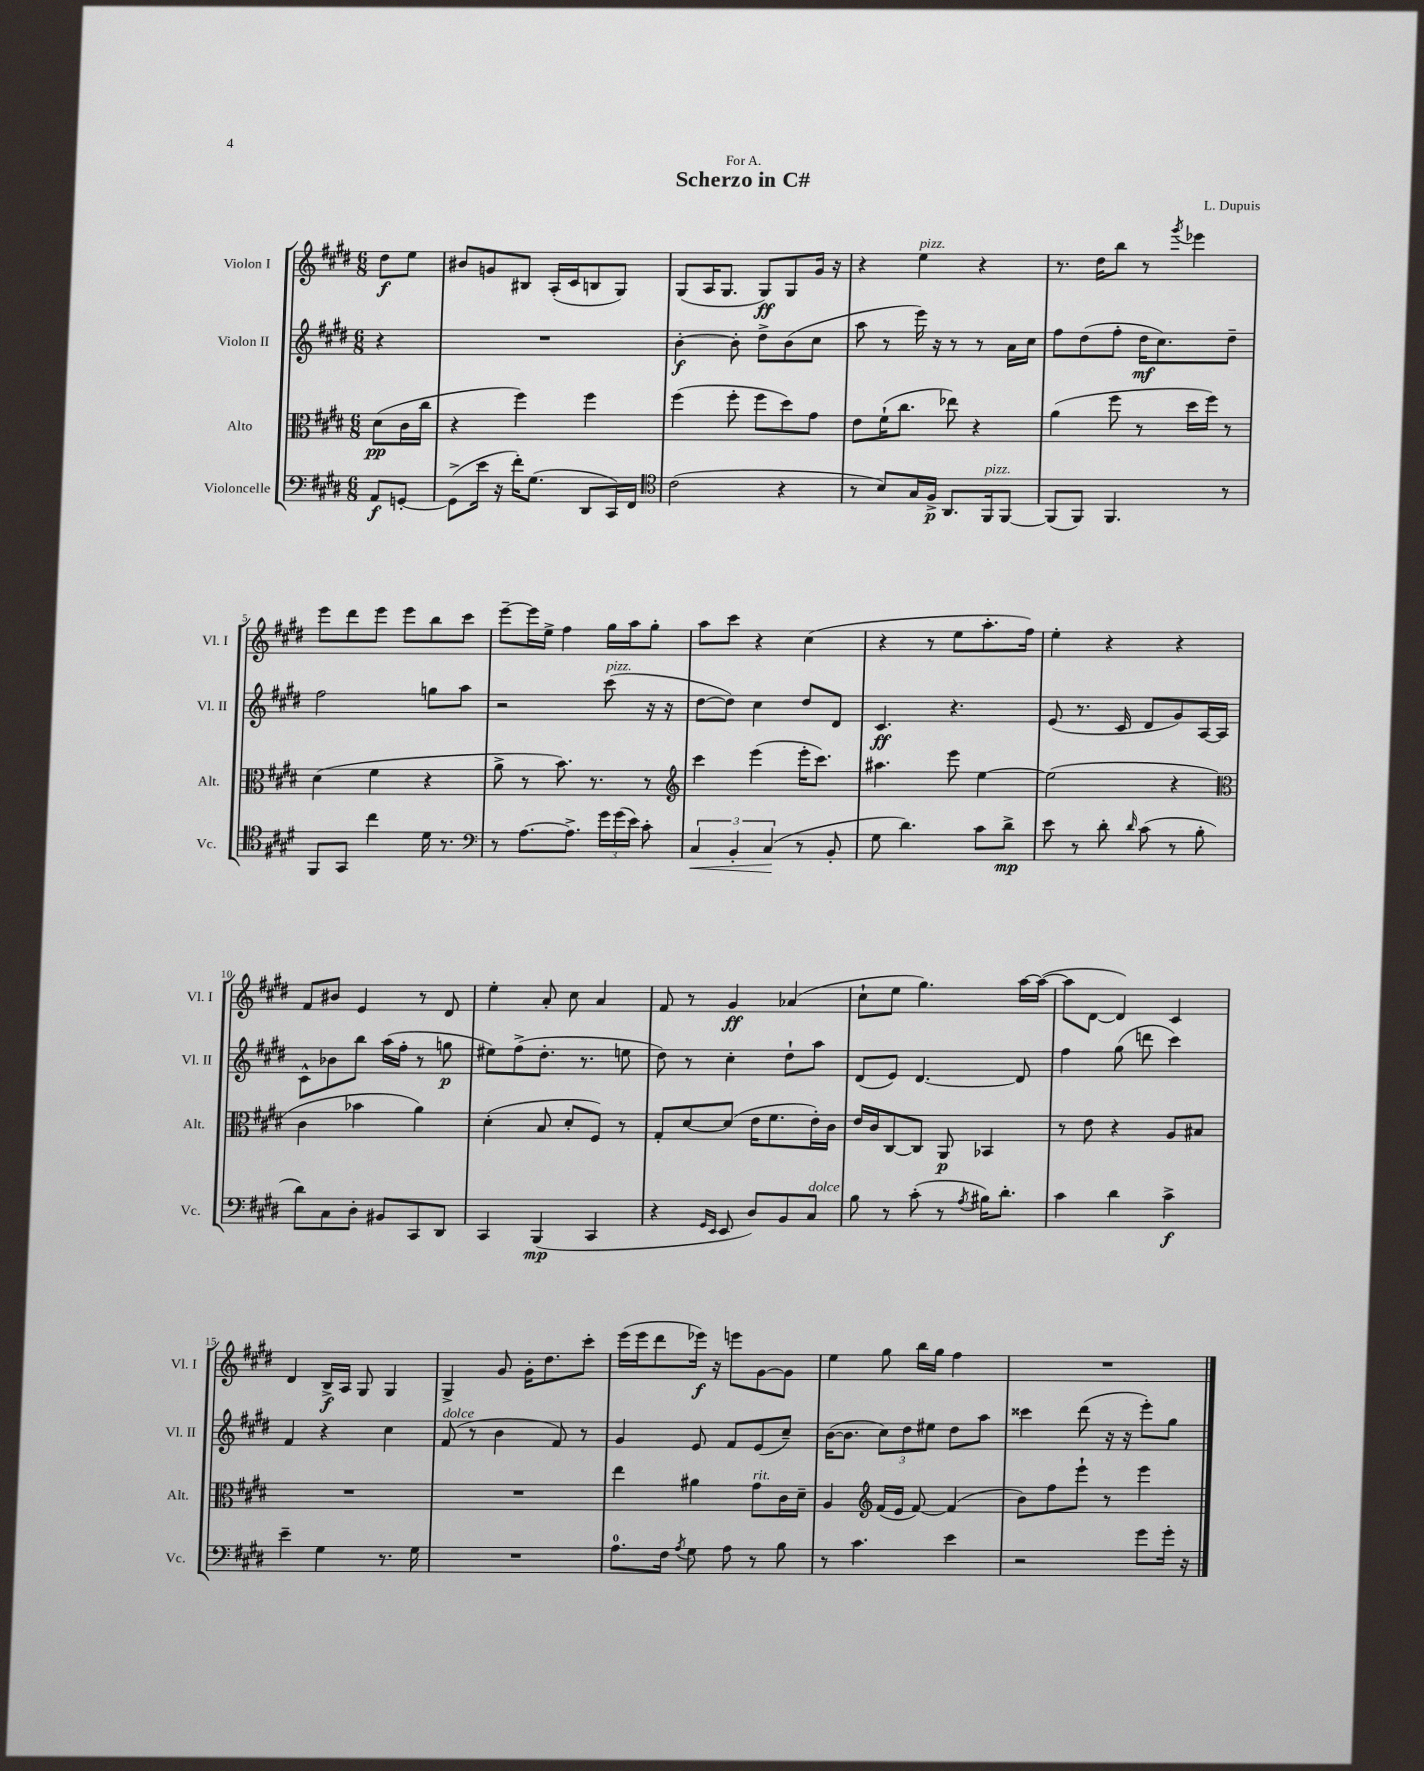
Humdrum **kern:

**kern	**kern	**kern	**kern
*staff4	*staff3	*staff2	*staff1
*clefF4	*clefC3	*clefG2	*clefG2
*k[f#c#g#d#]	*k[f#c#g#d#]	*k[f#c#g#d#]	*k[f#c#g#d#]
*M6/8	*M6/8	*M6/8	*M6/8
8AA	(8d#	4r	8dd#
[8GG'	16c#	.	8ee
.	16cc#	.	.
=	=	=	=
(8GG^]	4r	2.r	8b#
16e	.	.	8g
16r	.	.	.
16f#')	4ff#)	.	8B#
(8.G#	.	.	.
.	.	.	(16A'
.	.	.	16c#
8DD#	4ff#	.	8B
16CC#)	.	.	8G#)
16FF#	.	.	.
=	=	=	=
*clefC4	*	*	*
(2c#	(4ff#	[4b'	(8G#
.	.	.	16A
.	.	.	8.G#
.	8ff#'	8b']	.
.	8ff#	8dd#^	8G#)
4r	8dd#)	(8b	8G#
.	8g#	8cc#	16g#
.	.	.	16r
=	=	=	=
8r	8e	8aa	4r
8B)	(16f#`	8r	.
.	8.cc#	.	.
16G#	.	16eee)	4ee
16F#^	.	16r	.
8.AA	8ee-)	8r	.
.	4r	8r	4r
16FF#	.	.	.
[8FF#	.	16a	.
.	.	16cc#	.
=	=	=	=
(8FF#]	(4a	8ff#	8.r
8FF#)	.	(8dd#	.
.	.	.	16dd#
4.FF#	8ff#	8ff#'	8bb
.	8r	16dd#	8r
.	.	8.cc#)	.
.	.	.	8qggg#
.	16dd#	.	4eee-
.	16ff#)	.	.
8r	8r	8dd#~	.
=	=	=	=
8FF#	(4d#	2ff#	8eee
8GG#	.	.	8ddd#
4cc#	4f#	.	8eee
.	.	.	8eee
16d#	4r	8gg	8bb
8.r	.	.	.
.	.	8aa	8ccc#
=	=	=	=
*clefF4	*	*	*
8r	8a^	2r	[8eee~
[8.A	8r	.	16eee]
.	.	.	16ee^
.	8.b)	.	4ff#
8.A^]	.	.	.
.	8.r	.	.
24g#	.	(8ccc#	16gg#
(24g#	.	.	.
.	.	.	16aa
24e)	.	.	.
8c#'	8r	16r	8gg#'
.	.	16r	.
=	=	=	=
*	*clefG2	*	*
6C#	4ccc#	[8dd#	8aa
.	.	8dd#])	8ccc#
6BB'	.	.	.
.	(4eee	4cc#	4r
(6C#	.	.	.
8r	16eee'	8dd#	(4cc#
.	8.ccc#)	.	.
8BB'	.	8d#	.
=	=	=	=
8G#	4.aa#	4.c#	4r
4.d#)	.	.	.
.	.	.	8r
.	8eee	4.r	8ee
8c#	[4ee	.	8.aa'
8d#^	.	.	.
.	.	.	16ff#)
=	=	=	=
8e	(2ee]	(8e	4ee'
8r	.	8.r	.
8d#'	.	.	4r
.	.	16c#	.
16qqd#	.	.	.
(8c#	.	8d#	.
8r	4r	8g#)	4r
8B'	.	[16A	.
.	.	16A]	.
=	=	=	=
*	*clefC3	*	*
8d#)	4c#	8c#^^	8f#
8C#	.	8b-	8b#
8D#'	4b-	8bb	4e
8BB#	.	(16aa	.
.	.	16ff#'	.
8CC#	4a)	8r	8r
8DD#	.	8gg	8d#
=	=	=	=
4CC#	(4d#'	8ee#)	4ee'
.	.	(8ff#^	.
(4BBB	8B	8.dd#'	8a'
.	8d#'	.	8cc#
.	.	8.r	.
4CC#	8F#)	.	4a
.	8r	8ee	.
=	=	=	=
4r	8G#'	8dd#)	8f#
.	[8d#	8r	8r
16qqGG#	.	.	.
16qqEE	.	.	.
8EE	(8d#]	4cc#'	4g#
8D#)	16e	.	.
.	8.f#	.	.
8BB	.	8dd#`	(4a-
8C#	16e')	8aa	.
.	16c#	.	.
=	=	=	=
8B	16e	(8d#	8cc#`
.	16c#	.	.
8r	[8C#	8e)	8ee
(8c#'	8C#]	[4.d#	4.gg#)
8r	8AA	.	.
8qA	.	.	.
16B#)	4BB-	.	.
8.d#'	.	.	.
.	.	8d#]	[16aa
.	.	.	(16aa_
=	=	=	=
4c#	8r	4ff#	8aa]
.	8e	.	[8d#
4d#	4r	(8gg#	4d#])
.	.	8ddd	.
4c#^	8A	4ccc#)	4c#
.	8B#	.	.
=	=	=	=
4e~	2.r	4f#	4d#
4G#	.	4r	16B^
.	.	.	16A
.	.	.	8G#
8.r	.	4cc#	4G#
16G#	.	.	.
=	=	=	=
2.r	2.r	(8f#	4G#^
.	.	8r	.
.	.	4b	8g#
.	.	.	16g#'
.	.	.	8.dd#
.	.	8f#)	.
.	.	8r	8ccc#'
=	=	=	=
8.A	4ee	4g#	(16eee
.	.	.	16eee
.	.	.	8ddd#
16F#	.	.	.
8qA	.	.	.
8G#	4a#	8e	16eee-)
.	.	.	16r
8A	.	8f#	8eee
8r	8g#	(8e	[8g#
8B	16c#	8cc#~)	8g#]
.	16d#~	.	.
=	=	=	=
8r	4A	([16b	4ee
.	.	8.b]	.
4.c#	.	.	.
*	*clefG2	*	*
.	(16f#	12cc#)	8gg#
.	16e	.	.
.	.	12dd#	.
.	[8f#)	.	16bb
.	.	12ee#	.
.	.	.	16gg#
4e	(4f#]	8dd#	4ff#
.	.	8aa	.
=	=	=	=
2r	8b)	4ccc##	2.r
.	8ff#	.	.
.	8eee`	(8ddd#	.
.	8r	16r	.
.	.	16r	.
8g#	4eee	8eee')	.
16g#'	.	8gg#	.
16r	.	.	.
==	==	==	==
*-	*-	*-	*-
